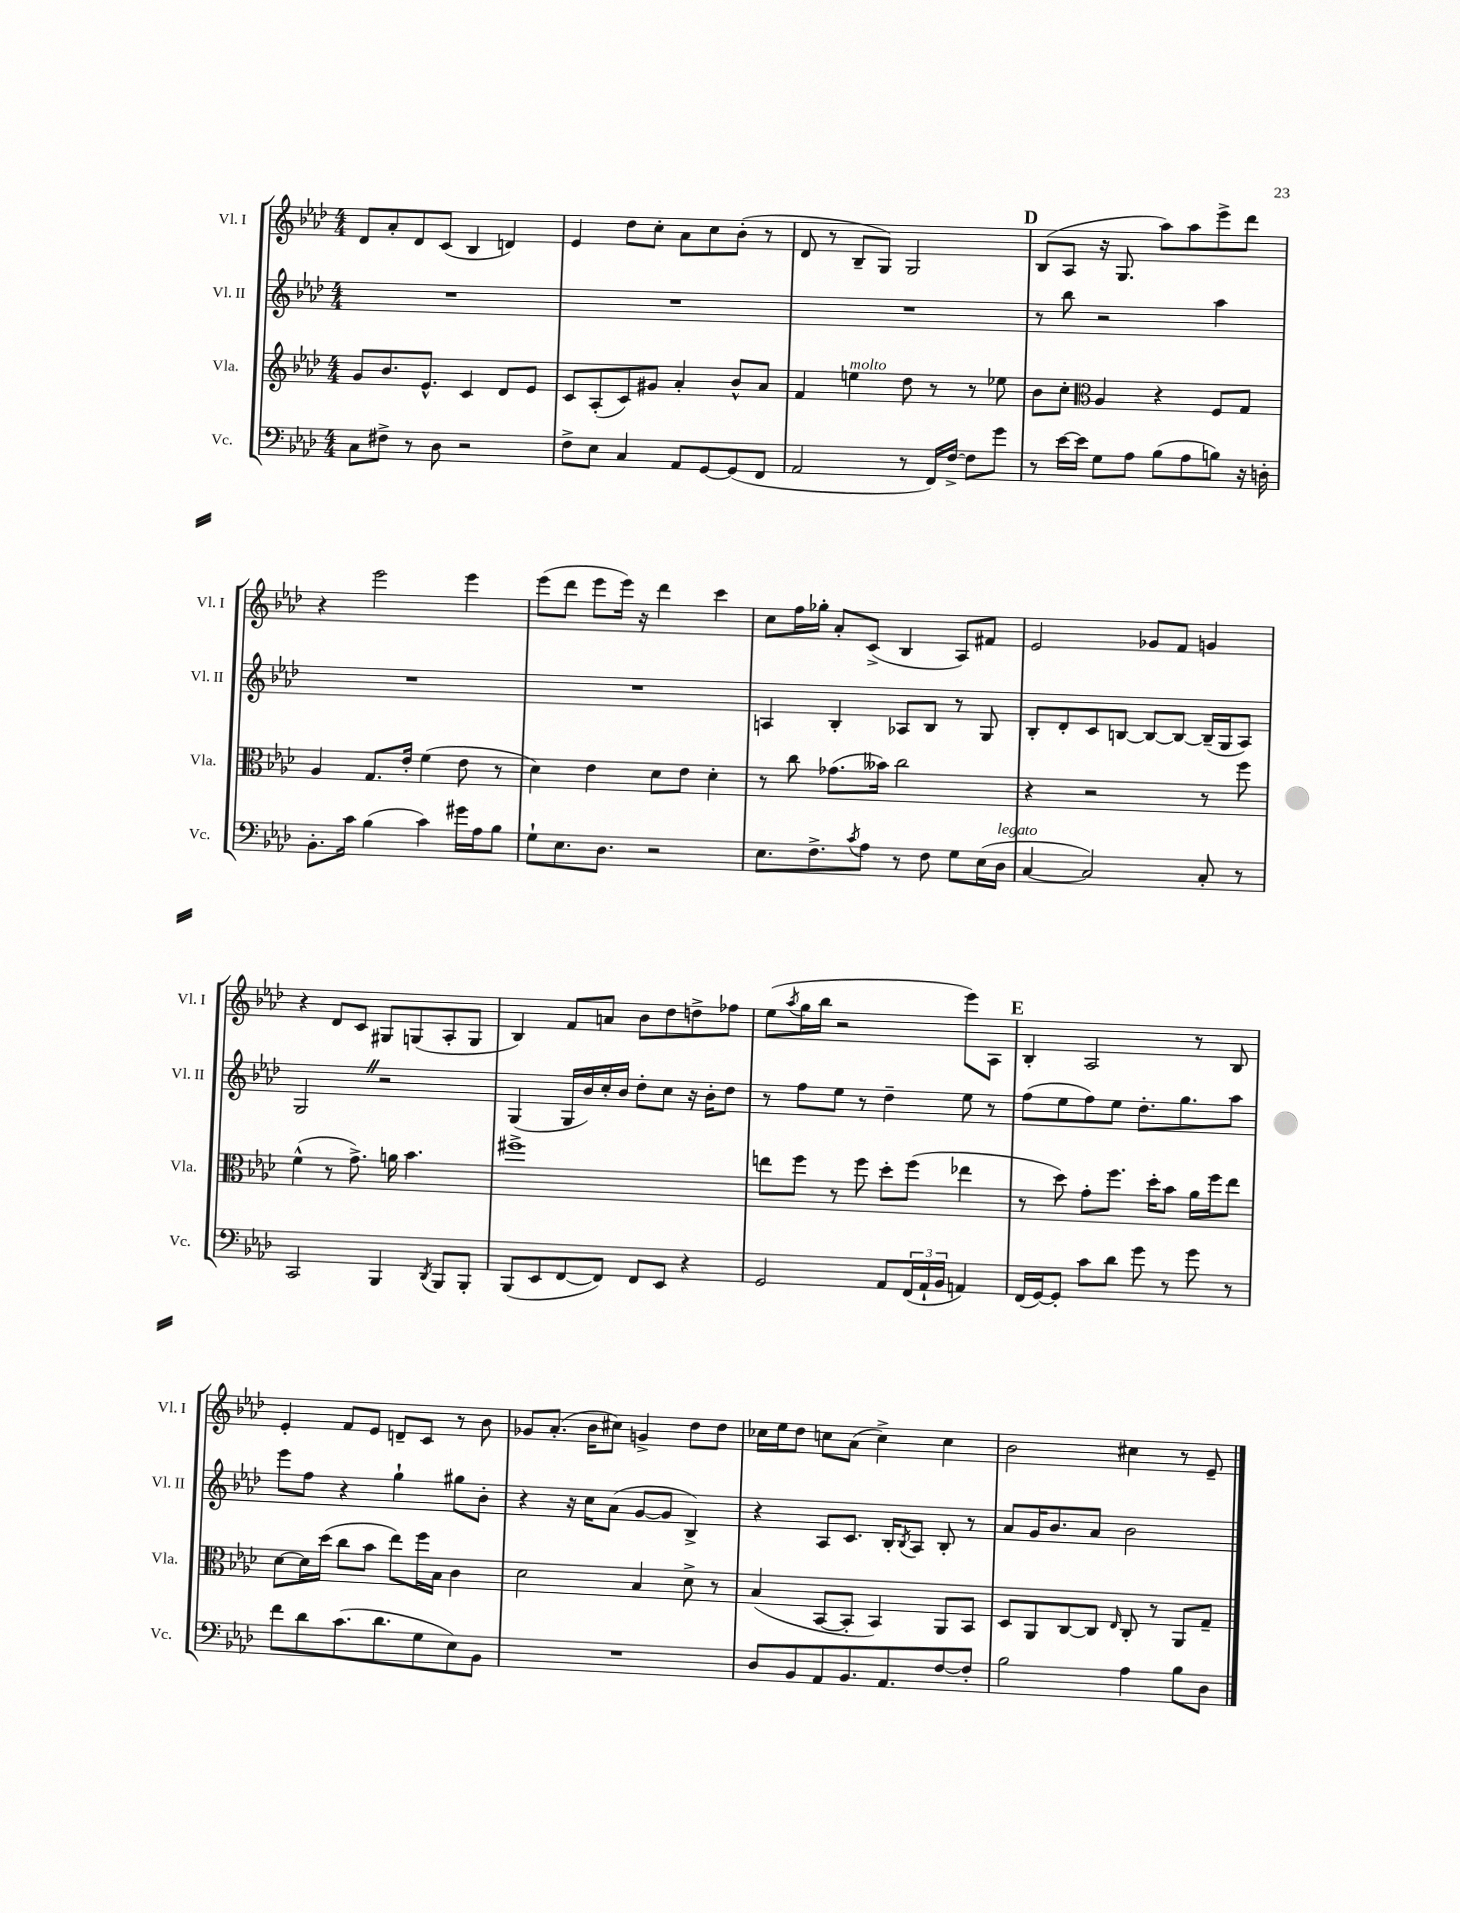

**kern	**kern	**kern	**kern
*staff4	*staff3	*staff2	*staff1
*clefF4	*clefG2	*clefG2	*clefG2
*k[b-e-a-d-]	*k[b-e-a-d-]	*k[b-e-a-d-]	*k[b-e-a-d-]
*M4/4	*M4/4	*M4/4	*M4/4
8C	8g	1r	8d-
8F#^	8.b-	.	8a-'
8r	.	.	8d-
.	8.e-^^	.	.
8D-	.	.	(8c
2r	4c	.	4B-
.	8d-	.	4d)
.	8e-	.	.
=	=	=	=
8F^	8c	1r	4e-
8E-	(8A-'	.	.
4C	8c)	.	8dd-
.	8g#	.	8cc'
8AA-	4a-'	.	8a-
[8GG	.	.	8cc
(8GG]	8b-^^	.	(8b-'
8FF	8a-	.	8r
=	=	=	=
2AA-	4f	1r	8d-
.	.	.	8r
.	4ee	.	8B-~
.	.	.	8G)
8r	8dd-	.	2G
16FF)	8r	.	.
[16F^	.	.	.
8F]	8r	.	.
8g	8ee-	.	.
=	=	=	=
8r	8b-	8r	(8B-
[16e-	8cc'	8bb-	8A-
16e-]	.	.	.
*	*clefC3	*	*
8G	4A-	2r	16r
.	.	.	8.G
8A-	.	.	.
(8B-	4r	.	8aa-)
8A-	.	.	8aa-
8B)	8F	4aa-	8eee-^
16r	8G	.	8ddd-
16D'	.	.	.
=	=	=	=
8.BB-'	4A-	1r	4r
16c	.	.	.
(4B-	8.G	.	2eee-
.	16e-'	.	.
4c)	(4f	.	.
16g#	8e-	.	4eee-
16A-	.	.	.
8B-	8r	.	.
=	=	=	=
8G`	4d-)	1r	(8eee-
8.E-	.	.	8ddd-
.	4e-	.	8eee-
8.D-	.	.	.
.	.	.	16eee-)
.	.	.	16r
2r	8d-	.	4ddd-
.	8e-	.	.
.	4d-'	.	4ccc
=	=	=	=
8.E-	8r	4A	8cc
.	8cc	.	16ff
8.F^	.	.	16gg-'
.	(8.g-	4B-'	8a-'
8qc	.	.	.
8A-	.	.	(8c^
.	16b--)	.	.
8r	2cc	8A-	4B-
8F	.	8B-	.
8G	.	8r	8A-)
(16E-	.	8G	8f#
16D-	.	.	.
=	=	=	=
[4C	4r	8B-'	2e-
.	.	8d-'	.
2C])	2r	8c	.
.	.	[8B	.
.	.	8B_	8g-
.	.	8B_	8f
8C'	8r	(16B~]	4g
.	.	16G	.
8r	8ff	8A-)	.
=	=	=	=
2CC	(4f^^	2G	4r
.	8r	.	8d-
.	8.g^)	.	8c
4BBB-	.	2r	8G#
.	16a	.	.
.	4.b-	.	(8G
8qDD-	.	.	.
8BBB-	.	.	8A-'
8BBB-'	.	.	8G
=	=	=	=
(8BBB-	1ff#^	(4G	4B-)
8EE-	.	.	.
[8FF	.	16G	8f
.	.	16b-)	.
8FF])	.	16cc'	8a
.	.	16b-	.
8FF	.	8dd-'	8b-
8EE-	.	8cc	8dd-
4r	.	16r	8dd^
.	.	16b-'	.
.	.	8dd-	8ff-
=	=	=	=
2GG	8ee	8r	(8ee-
.	.	.	8qaa-
.	8ff	8ff	16gg
.	.	.	16bb-
.	8r	8ee-	2r
.	8ff	8r	.
8AA-	8dd-'	4dd-~	.
(24FF	(8ff	.	.
24AA-`	.	.	.
24BB-	.	.	.
4AA)	4ee-	8ee-	8eee-)
.	.	8r	8A-
=	=	=	=
(16FF	8r	(8ff	4B-'
[16GG)	.	.	.
8GG']	8dd-)	8ee-	.
8c	8g'	8ff)	2A-
8d-	8.ff	8ee-	.
8g	.	8.dd-'	.
.	16dd-'	.	.
8r	8b-	.	.
.	.	8.gg	.
8g	16a-	.	8r
.	16ff	.	.
8r	8ee-	8aa-	8B-
=	=	=	=
8f	[8d-	8eee-	4e-'
8d-	16d-]	8ff	.
.	(16dd-	.	.
(8.c	8cc	4r	8f
.	8b-	.	8e-
8.d-	.	.	.
.	8ee-)	4gg`	8d~
8G	16ff	.	8c
.	16B-	.	.
8E-)	4c	8gg#	8r
8BB-	.	8b-'	8b-
=	=	=	=
1r	2d-	4r	8g-
.	.	.	(8.a-'
.	.	16r	.
.	.	16cc	16b-
.	.	(8a-	8cc#)
.	4B-	[8g	4g^
.	.	8g]	.
.	8d-^	4B-^)	8dd-
.	8r	.	8dd-
=	=	=	=
8D-	(4B-	4r	16cc-
.	.	.	16ee-
8BB-	.	.	8dd-
8AA-	[8BB-	8A-	8cc
8.BB-	8BB-']	8.c	(8a-
.	4BB-)	.	4cc^)
8.AA-	.	16B-'	.
.	.	8qB-	.
.	.	8A-	.
[8F	8AA-	8B-'	4cc
8F']	8BB-	8r	.
=	=	=	=
2B-	8D-	8a-	2b-
.	8AA-	16g	.
.	.	8.b-	.
.	[8C	.	.
.	8C]	8a-	.
.	16qqE-	.	.
4A-	8C'	2b-	4cc#
.	8r	.	.
8B-	8AA-	.	8r
8D-	8G~	.	8e-~
==	==	==	==
*-	*-	*-	*-
